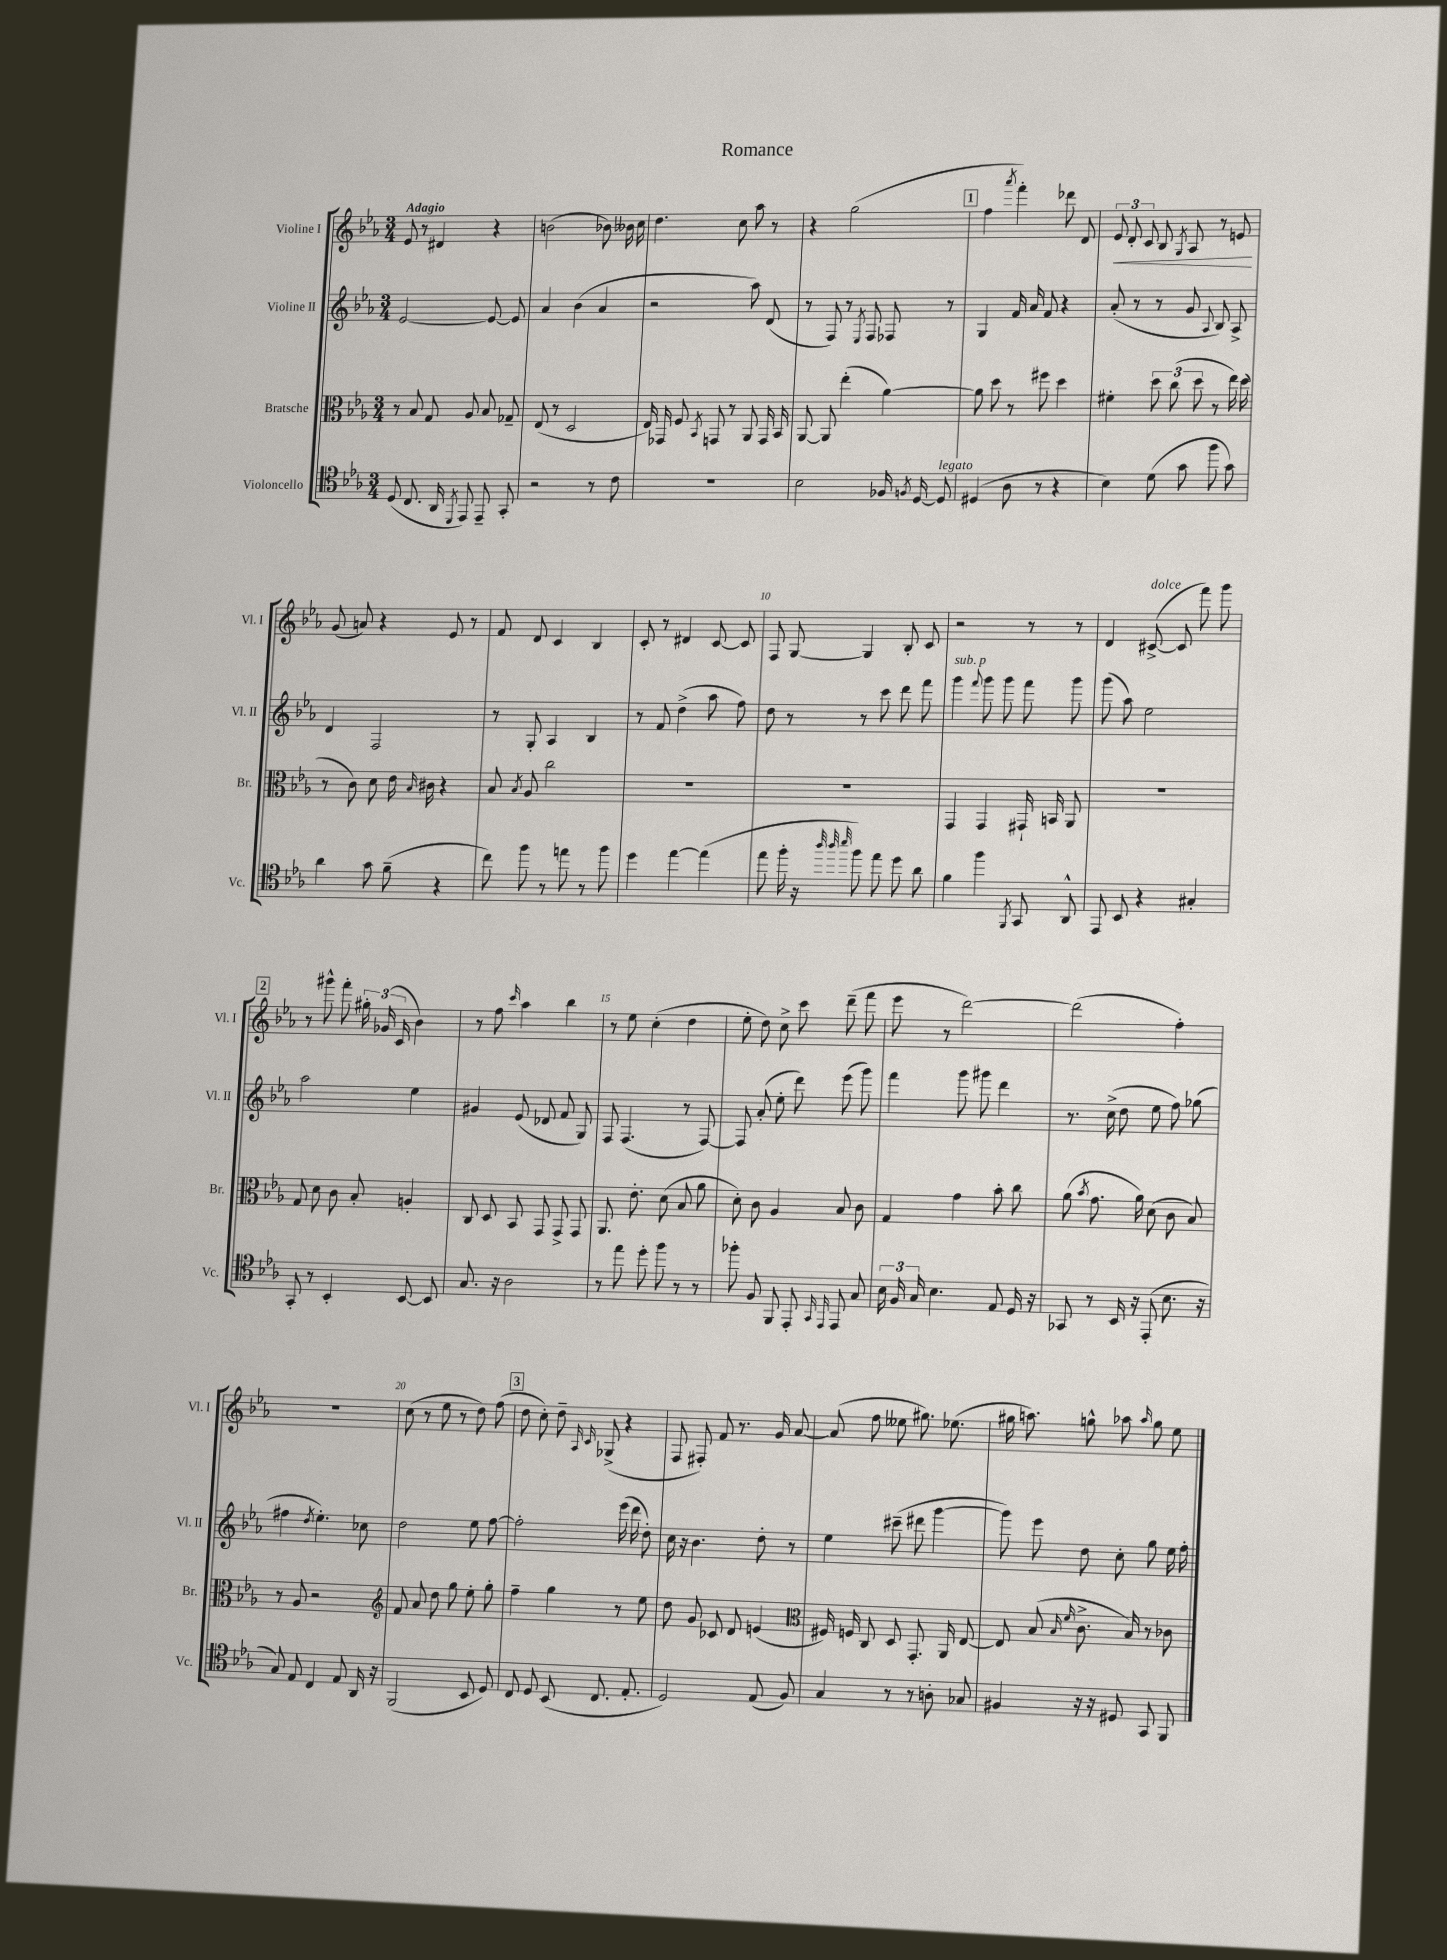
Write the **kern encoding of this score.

**kern	**kern	**kern	**kern
*staff4	*staff3	*staff2	*staff1
*clefC4	*clefC3	*clefG2	*clefG2
*k[b-e-a-]	*k[b-e-a-]	*k[b-e-a-]	*k[b-e-a-]
*M3/4	*M3/4	*M3/4	*M3/4
(8D	8r	[2e-	8e-
8.C	8B-	.	8r
.	8G	.	4d#
16AA-	.	.	.
8qDD	.	.	.
8EE-)	8A-	.	.
8EE-~	8B-	8e-_	4r
8GG'	8G-~	8e-]	.
=	=	=	=
2r	(8E-	4a-	(2b
.	8r	.	.
.	2D	(4b-	.
8r	.	4a-	8b-)
8c	.	.	16b--
.	.	.	16cc
=	=	=	=
2.r	16E-)	2r	4.dd
.	16GG-	.	.
.	8F	.	.
.	8qBB-	.	.
.	8GG	.	.
.	8r	.	8cc
.	8AA-	8aa-)	8aa-
.	16GG	(8d	8r
.	16BB-	.	.
=	=	=	=
2B-	[8AA-	8r	4r
.	8AA-]	8F)	.
.	(4ee-'	8r	(2gg
.	.	8qE-	.
.	.	8F	.
16F-	[4a-)	8F-	.
8qF	.	.	.
[16D	.	.	.
8D]	.	8r	.
=	=	=	=
(4D#	8a-]	4G	4ff
.	8dd	.	.
.	.	.	8qaaa-
8A-	8r	16f	4fff')
.	.	16a-	.
8r	8ff#	8f	.
4r	4dd	4r	8ddd-
.	.	.	8d
=	=	=	=
4B-)	4f#'	(8a-'	12e-
.	.	.	12d'
.	.	8r	.
.	.	.	12c
(8d	12dd	8r	8B-
.	(12cc	.	.
.	.	.	8qG
8g	.	8g	8A-
.	12dd	.	.
.	.	8qqA-	.
8ff	8r	8B-)	8r
8g)	16ee-)	8A-^	8e
.	(16dd	.	.
=	=	=	=
4a-	8r	4d	(8g
.	8c)	.	8a)
8g	8d	2F	4r
(8f~	16e-	.	.
.	16qqB-	.	.
.	16c#	.	.
4r	4r	.	8e-
.	.	.	8r
=	=	=	=
8cc)	8B-	8r	8f
.	8qB-	.	.
8ff	8A-	8G'	8d
8r	2cc	4A-	4c
8ee	.	.	.
8r	.	4B-	4B-
8ff	.	.	.
=	=	=	=
4dd	2.r	8r	8c'
.	.	8f	8r
[4ee-	.	(4dd^	4d#
(4ee-]	.	8aa-	[8c
.	.	8ff)	8c]
=	=	=	=
8ee-	2.r	8dd	8F
16ff'	.	8r	[8G
16r	.	.	.
32qqaa-	.	.	.
32qqaa-	.	.	.
32qqbb-	.	.	.
8ff)	.	8r	4G]
8ee-	.	8ccc	.
8dd	.	8ddd	8B-'
8a-	.	8fff	8c
=	=	=	=
4f	4GG	4ggg	2r
.	.	8qqfff	.
4ff	4GG	8ggg	.
.	.	8ggg	.
8qFF	.	.	.
8GG	16GG#`	8fff	8r
.	16BB	.	.
8AA-^^	8AA-	8ggg	8r
=	=	=	=
8EE-	2.r	(8ggg	4d
8BB-	.	8aa-)	.
4r	.	2ee-	([8c#^
.	.	.	8c#]
4G#'	.	.	8fff)
.	.	.	8ggg
=	=	=	=
8GG'	8G	2aa-	8r
8r	8d	.	8ggg#^^
4BB-'	8c	.	8fff'
.	8B-'	.	24gg#'
.	.	.	(24g-
.	.	.	24c
[8BB-	4A'	4ee-	4b-)
8BB-]	.	.	.
=	=	=	=
8.G	8C	4g#	8r
.	8D	.	8ff
16r	.	.	.
.	.	.	16qqccc
2A-	8BB-	(8e-	4aa-
.	8GG	8d-	.
.	8GG^	8f	4bb-
.	8GG	8G)	.
=	=	=	=
8r	8.AA-	8F	8r
8ee-	.	(4.F	8ee-
.	8.e-'	.	.
8dd'	.	.	(4cc'
8ff	(8d	.	.
8r	8B-	8r	4dd
8r	8a-	[8F)	.
=	=	=	=
8ff-'	8d')	8F]	8ee-'
8F	8c	(8a-'	8dd)
8FF	4A-	8ee-'	8cc^
8EE-'	.	8ddd)	8ccc
16qqGG	.	.	.
16qqEE-	.	.	.
8EE-	8B-	(8eee-	(8ddd~
8G	8c	8ggg)	8fff
=	=	=	=
24B-	4G	4fff	8eee-
24F	.	.	.
24G	.	.	.
4.B-	.	.	8r
.	4g	8ggg	[2ddd)
.	.	8ggg#	.
8E-	8b-'	4ddd	.
16D	8cc	.	.
16r	.	.	.
=	=	=	=
8GG-	(8a-	8.r	(2ddd]
.	8qb-	.	.
8r	8.g	.	.
.	.	(16cc^	.
16BB-	.	8dd	.
16r	16a-)	.	.
(8EE-'	(8d	8ee-	.
8.B-	8c	8ff)	4ff')
.	8B-)	(8gg-	.
16r	.	.	.
=	=	=	=
8G)	8r	4ff#	2.r
8E-	8A-	.	.
.	.	8qdd	.
4C	2r	4.ee-')	.
8E-	.	.	.
16AA-	.	8cc-	.
16r	.	.	.
=	=	=	=
*	*clefG2	*	*
(2FF	8f	2dd	(8cc
.	8a-	.	8r
.	8dd	.	8ee-
.	8gg	.	8r
8BB-	8ee-'	8ee-	8dd)
8D)	8gg'	[8ff	(8ff
=	=	=	=
8C	4ff~	2ff']	8dd
8D	.	.	8cc')
(8BB-	4gg	.	8dd~
.	.	.	16qqA-
.	.	.	16qqc
8.C	.	.	(8G-^
.	8r	(16eee-	4r
8.E-'	.	16ddd	.
.	8ee-	8dd')	.
=	=	=	=
2D)	8dd	16cc	8F
.	.	16r	.
.	8g	4.b-	8F#')
.	8c-	.	8f
.	8d	.	8.r
(8E-	(4e	8dd'	.
.	.	.	16g
8F)	.	8r	[8a-
=	=	=	=
*	*clefC3	*	*
4G	16F#)	4ee-	(8a-]
.	16F	.	.
.	8C	.	8ff
8r	8D	(8ccc#~	8ee--
8r	8.GG'	8ddd#	8.gg#)
8A'	.	[4ggg	.
.	16AA-	.	(8.ee-
8G-	[8E-	.	.
=	=	=	=
4F#	8E-]	8ggg])	16gg#
.	.	.	8.aa)
.	(8B-	8eee-	.
.	16qqB-	.	.
.	16qqf	.	.
16r	8.c^	8dd	8gg^^
16r	.	.	.
8D#	.	8cc'	8aa-
.	16B-)	.	.
.	.	.	16qqaa-
8GG	8r	8gg	8gg
8FF	8c-	16ee-	8ee-
.	.	16ff'	.
==	==	==	==
*-	*-	*-	*-
